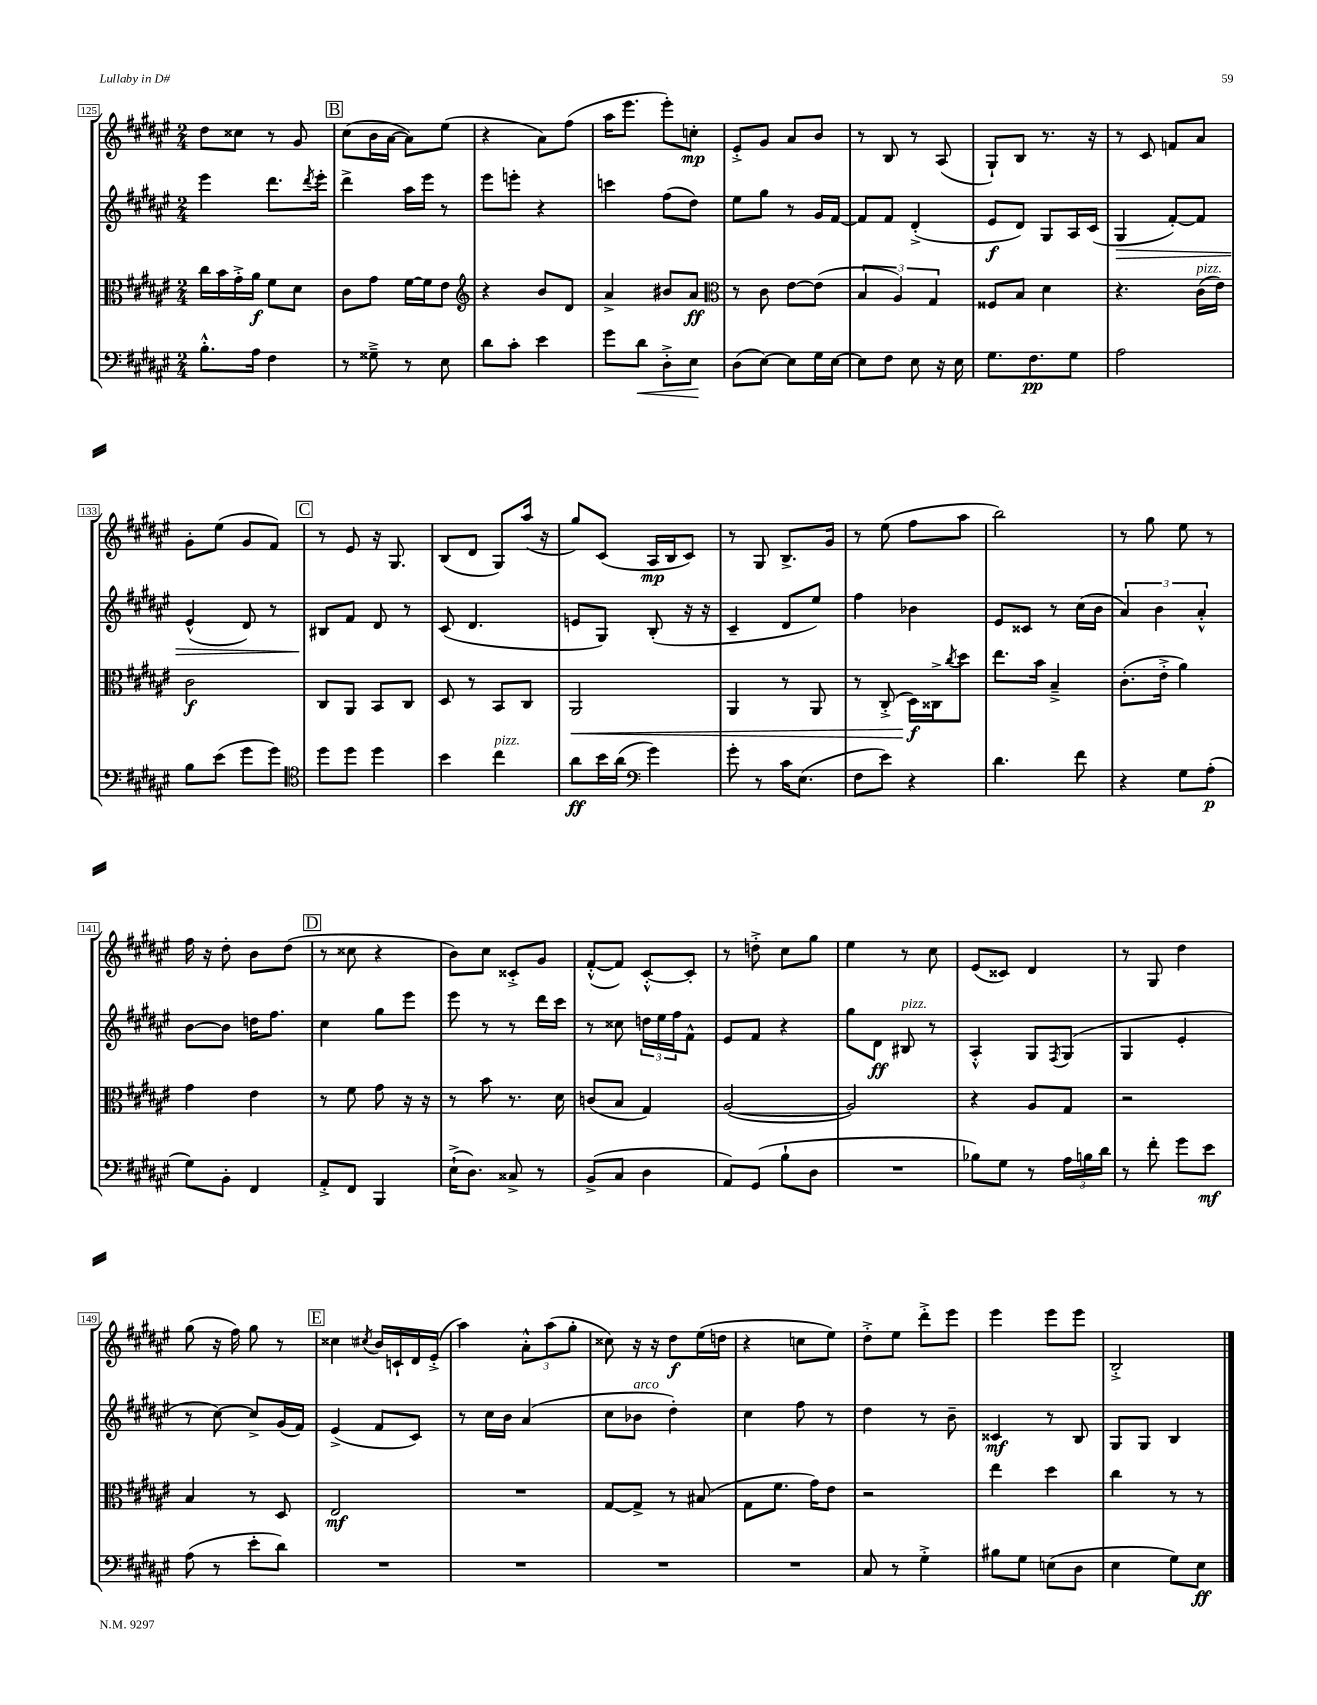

**kern	**kern	**kern	**kern
*staff4	*staff3	*staff2	*staff1
*clefF4	*clefC3	*clefG2	*clefG2
*k[f#c#g#d#a#e#]	*k[f#c#g#d#a#e#]	*k[f#c#g#d#a#e#]	*k[f#c#g#d#a#e#]
*M2/4	*M2/4	*M2/4	*M2/4
8.B'^^\L	16cc#\LL	4eee#\	8dd#\L
.	16b\	.	.
.	16g#'^\	.	8cc##\J
16A#\Jk	16a#\JJ	.	.
4F#\	8f#\L	8.ddd#\L	8r
.	8d#\J	.	8g#/
.	.	8qddd#/	.
.	.	16eee#'\Jk	.
=	=	=	=
8r	8c#\L	4ddd#^\	(8cc#\L
8G##~^\	8g#\J	.	16b\L
.	.	.	[16a#\JJ
8r	[16f#\LL	16aa#\LL	8a#\]L)
.	16f#\]J	16eee#\JJ	.
8E#\	8e#\J	8r	(8ee#\J
=	=	=	=
*	*clefG2	*	*
8d#\L	4r	8eee#\L	4r
8c#'\J	.	8eee'\J	.
4e#\	8b/L	4r	8a#\L)
.	8d#/J	.	(8ff#\J
=	=	=	=
8g#\L	4a#^/	4ccc\	16aa#\LK
.	.	.	8.eee#\J
8d#\J	.	.	.
8D#'^\L	8b#/L	(8ff#\L	8eee#'\L)
8E#\J	8a#/J	8dd#\J)	8cc'\J
=	=	=	=
*	*clefC3	*	*
(8D#\L	8r	8ee#\L	8e#'^/L
[8E#\J)	8c#\	8gg#\J	8g#/J
8E#\]L	[8e#\L	8r	8a#/L
16G#\L	(8e#\]J	16g#/LL	8b/J
[16E#\JJ	.	[16f#/JJ	.
=	=	=	=
8E#\]L	6B/	8f#/]L	8r
8F#\J	.	8f#/J	8B/
.	6A#/)	.	.
8E#\	.	(4d#'^/	8r
.	6G#/	.	.
16r	.	.	(8A#/
16E#\	.	.	.
=	=	=	=
8.G#\L	8F##/L	8e#/L	8G#`/L)
.	8B/J	8d#/J)	8B/J
8.F#\	.	.	.
.	4d#\	8G#/L	8.r
8G#\J	.	16A#/L	.
.	.	(16c#/JJ	16r
=	=	=	=
2A#\	4.r	4G#/	8r
.	.	.	8c#/
.	.	[8f#'/L)	8f/L
.	(16c#\LL	8f#/]J	8a#/J
.	16e#\JJ)	.	.
=	=	=	=
8B\L	2c#\	(4e#^^/	8g#'\L
(8e#\J	.	.	(8ee#\J
8g#\L	.	8d#/)	8g#/L
8g#\J)	.	8r	8f#/J)
=	=	=	=
*clefC4	*	*	*
8dd#\L	8C#/L	8B#/L	8r
8dd#\J	8AA#/J	8f#/J	8e#/
4dd#\	8BB/L	8d#/	16r
.	.	.	8.G#/
.	8C#/J	8r	.
=	=	=	=
4b\	8D#/	(8c#/	(8B/L
.	8r	4.d#/	8d#/J
4cc#\	8BB/L	.	8G#/L)
.	8C#/J	.	(16aa#/Jk
.	.	.	16r
=	=	=	=
8a#\L	2AA#/	8e/L	8gg#/L)
16b\L	.	8G#/J)	(8c#/J
(16a#\JJ	.	.	.
*clefF4	*	*	*
4g#\)	.	(8B'/	16A#/LL
.	.	.	16B/J
.	.	16r	8c#/J)
.	.	16r	.
=	=	=	=
8g#'\	4AA#/	4c#~/	8r
8r	.	.	8G#/
16c#\LK	8r	8d#/L	8.B^/L
(8.E#\J	.	.	.
.	8AA#/	8ee#/J)	.
.	.	.	16g#/Jk
=	=	=	=
8F#\L	8r	4ff#\	8r
8e#\J)	(8C#'^/	.	(8ee#\
4r	16D#\LL)	4b-\	8ff#\L
.	16C##^\J	.	.
.	8qcc#/	.	.
.	8dd#\J	.	8aa#\J
=	=	=	=
4.d#\	8.ee#\L	8e#/L	2bb\)
.	.	8c##/J	.
.	16b\Jk	.	.
.	4B~^/	8r	.
8f#\	.	(16cc#\LL	.
.	.	16b\JJ	.
=	=	=	=
4r	(8.c#'\L	6a#/)	8r
.	.	.	8gg#\
.	.	6b\	.
.	16e#'^\Jk	.	.
8G#\L	4a#\)	.	8ee#\
.	.	6a#'^^/	.
(8A#'\J	.	.	8r
=	=	=	=
8G#\L)	4g#\	[8b\L	16ff#\
.	.	.	16r
8BB'\J	.	8b\]J	8dd#'\
4FF#/	4e#\	16dd\LK	8b\L
.	.	8.ff#\J	.
.	.	.	(8dd#\J
=	=	=	=
8AA#'^/L	8r	4cc#\	8r
8FF#/J	8f#\	.	8cc##\
4BBB/	8g#\	8gg#\L	4r
.	16r	8eee#\J	.
.	16r	.	.
=	=	=	=
(16E#`^\LK	8r	8eee#\	8b\L)
8.D#\J)	.	.	.
.	8b\	8r	8cc#\J
8C##^/	8.r	8r	8c##'^/L
8r	.	16ddd#\LL	8g#/J
.	16d#\	16ccc#\JJ	.
=	=	=	=
(8BB^/L	(8c/L	8r	([8f#'^^/L
8C#/J	8B/J	8cc##\	8f#/]J)
4D#\	4G#/)	24dd\LL	[8c#'^^/L
.	.	24ee#\	.
.	.	24ff#\J	.
.	.	8f#^^\J	8c#'/]J
=	=	=	=
8AA#/L)	([2A#/	8e#/L	8r
(8GG#/J	.	8f#/J	8dd'^\
8B`\L	.	4r	8cc#\L
8D#\J	.	.	8gg#\J
=	=	=	=
2r	2A#/])	8gg#\L	4ee#\
.	.	8d#\J	.
.	.	8B#/	8r
.	.	8r	8cc#\
=	=	=	=
8B-\L)	4r	4A#'^^/	(8e#/L
8G#\J	.	.	8c##/J)
8r	8A#/L	8G#/L	4d#/
.	.	8qF#/	.
24A#\LL	8G#/J	(8G#/J	.
24B\	.	.	.
24d#\JJ	.	.	.
=	=	=	=
8r	2r	4G#/	8r
8f#'\	.	.	8G#/
8g#\L	.	4e#'/	4dd#\
8e#\J	.	.	.
=	=	=	=
(8A#\	4B/	8r	(8gg#\
8r	.	[8cc#\)	16r
.	.	.	16ff#\)
8e#'\L	8r	8cc#^/]L	8gg#\
8d#\J)	8D#/	(16g#/L	8r
.	.	16f#/JJ)	.
=	=	=	=
2r	2E#/	(4e#^/	4cc##\
.	.	.	8qcc#/
.	.	8f#/L	16b/LL
.	.	.	16c`/
.	.	8c#/J)	16d#/
.	.	.	(16e#'^/JJ
=	=	=	=
2r	2r	8r	4aa#\)
.	.	16cc#\LL	.
.	.	16b\JJ	.
.	.	(4a#/	12a#'^^\L
.	.	.	(12aa#\
.	.	.	12gg#'\J
=	=	=	=
2r	[8G#/L	8cc#\L	8cc##\)
.	8G#^/]J	8b-\J	16r
.	.	.	16r
.	8r	4dd#'\)	8dd#\L
.	(8B#/	.	(16ee#\L
.	.	.	16dd\JJ
=	=	=	=
2r	8G#\L	4cc#\	4r
.	8.f#\J	.	.
.	.	8ff#\	8cc\L
.	16g#\LK)	.	.
.	8e#\J	8r	8ee#\J)
=	=	=	=
8C#/	2r	4dd#\	8dd#'^\L
8r	.	.	8ee#\J
4G#'^\	.	8r	8ddd#'^\L
.	.	8b~\	8eee#\J
=	=	=	=
8B#\L	4ee#\	4c##/	4eee#\
8G#\J	.	.	.
(8E\L	4dd#\	8r	8eee#\L
8D#\J	.	8B/	8eee#\J
=	=	=	=
4E#\	4cc#\	8G#/L	2B'^/
.	.	8G#/J	.
8G#\L)	8r	4B/	.
8E#\J	8r	.	.
==	==	==	==
*-	*-	*-	*-
